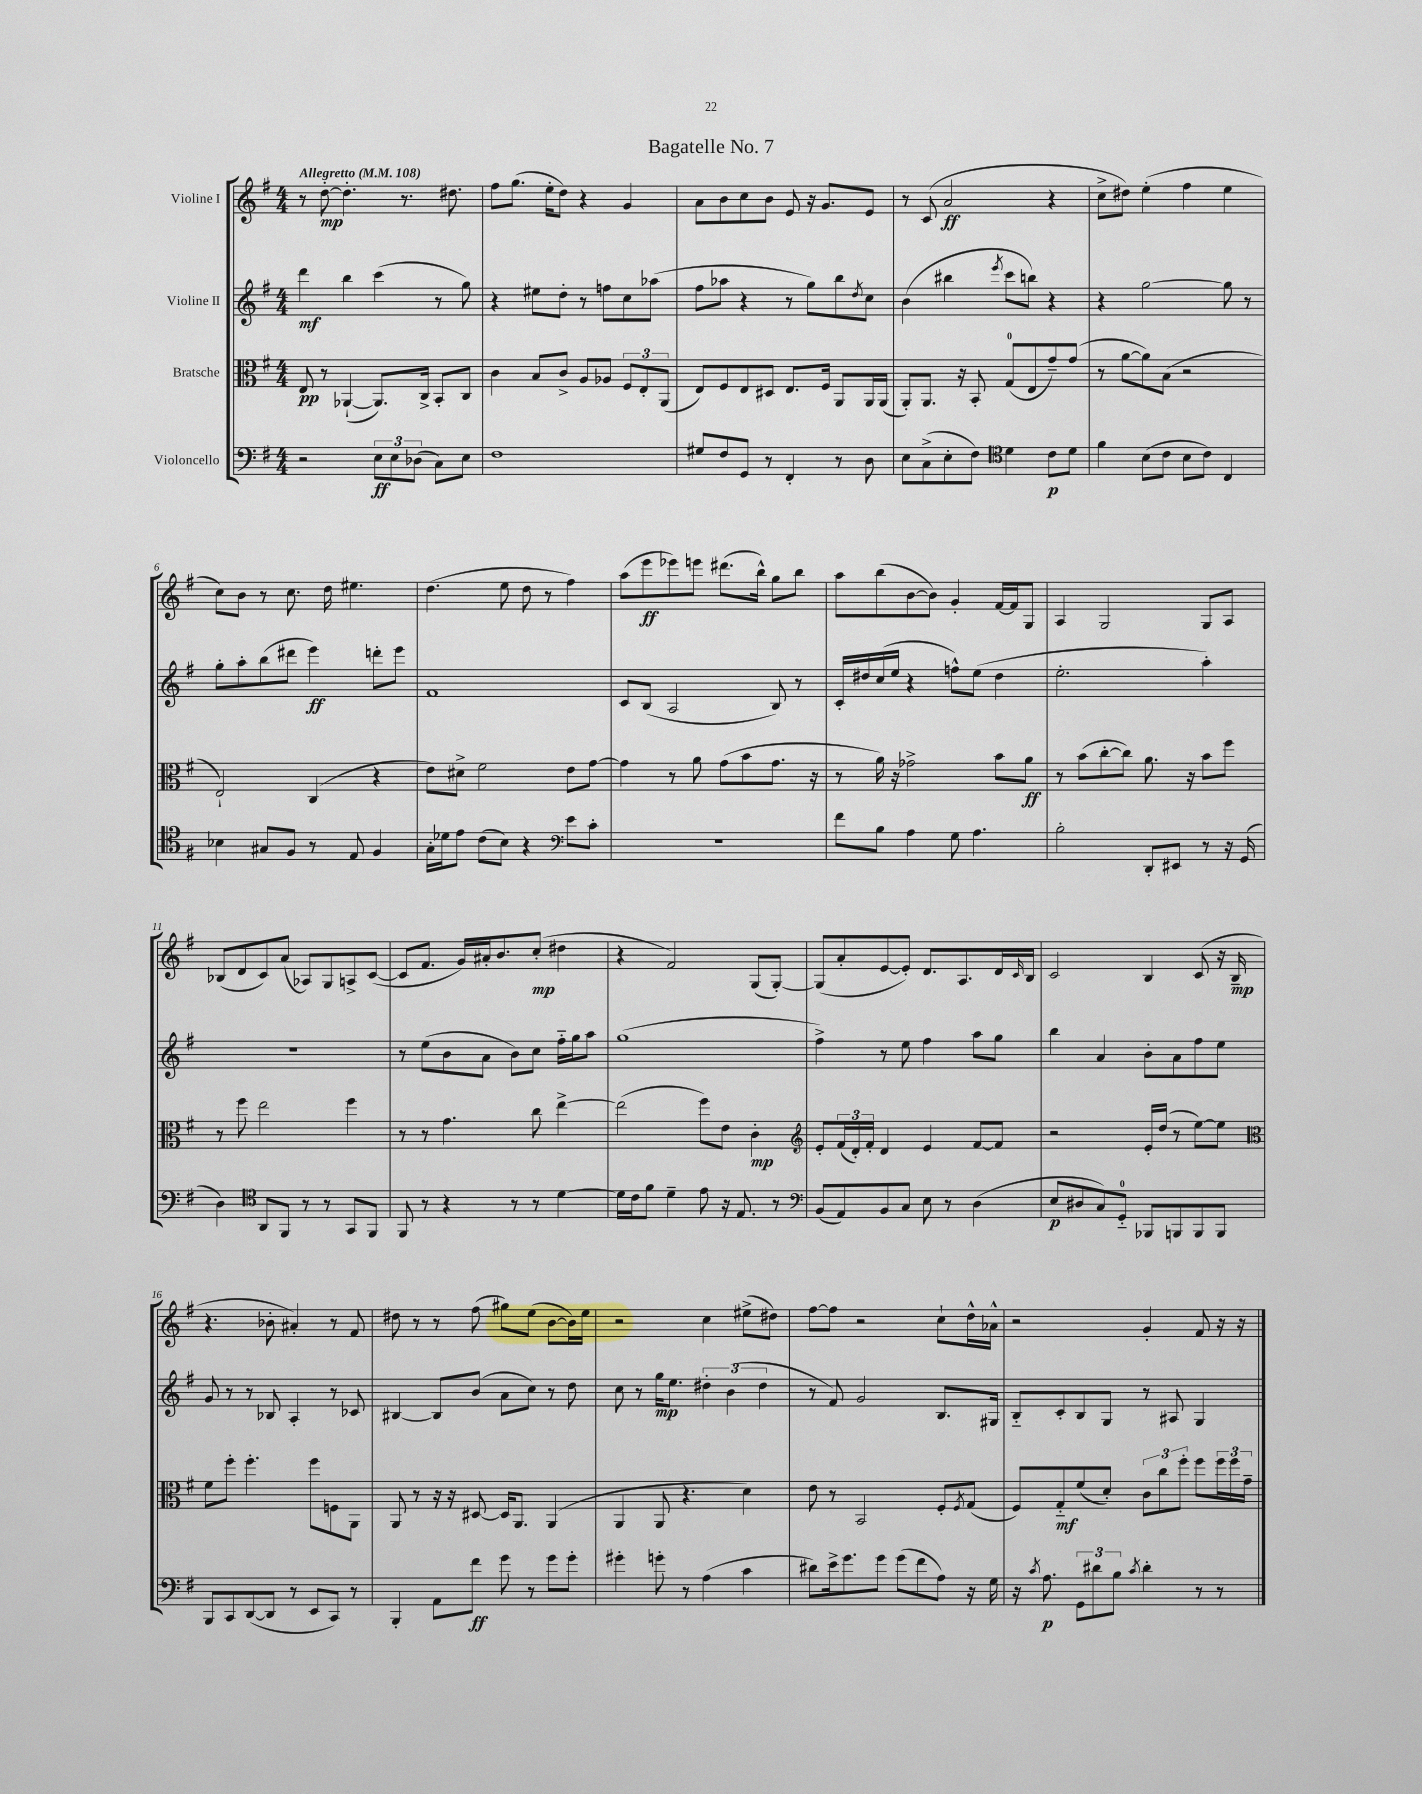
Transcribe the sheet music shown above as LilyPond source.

\header { title = "Bagatelle No. 7" }
<<
\new StaffGroup <<
\new Staff = "s0" \with { instrumentName = "Violine I" } {
    \clef treble \key g \major \numericTimeSignature \time 4/4 \tempo "Allegretto" 4 = 108
    r8 d''8~-.\mp d''4.-. r8. dis''8. |
    fis''8 g''8.( e''16-. d''8) r4 g'4 |
    a'8 b'8 c''8 b'8 e'8 r16 g'8. e'8 |
    r8 c'8( a'2\ff r4 |
    c''8-> dis''8) e''4-.( fis''4 e''4 |
    c''8) b'8 r8 c''8. d''16 eis''4. |
    d''4.( e''8 d''8 r8 fis''4) |
    a''8( e'''8\ff ees'''8) e'''8 dis'''8.( b''16-^) g''8 b''8 |
    a''8 b''8( b'8~ b'8) g'4-. fis'16~ fis'16 g8 |
    a4 g2 g8 a8 |
    bes8( d'8 c'8) a'8( aes8) g8 a8-> c'8~( |
    c'8 fis'8. g'16) ais'16-. b'8. c''8-.\mp( dis''4 |
    r4 fis'2) g8( g8~-.) |
    g8( a'8-. e'8~ e'8-.) d'8. a8. d'16 \grace { c'16 } b16 |
    c'2 b4 c'8( r16 b16--\mp |
    r4. bes'8-. ais'4-.) r8 fis'8 |
    dis''8 r8 r8 fis''8( gis''8) e''8( b'8~ b'16) e''16 |
    r2 c''4 eis''8->( dis''8) |
    fis''8~ fis''8 r2 c''8-! d''16-^ aes'16-^ |
    r2 g'4-. fis'8 r16 r16 \bar "|." |
}
\new Staff = "s1" \with { instrumentName = "Violine II" } {
    \clef treble \key g \major \numericTimeSignature \time 4/4
    d'''4\mf b''4 c'''4( r8 g''8) |
    r4 eis''8 d''8-. r8 f''8 c''8 aes''8( |
    fis''8 aes''8 r4 r8 g''8) b''8 \acciaccatura { d''8 } c''8 |
    b'4( bis''4 \acciaccatura { e'''8 } c'''8 b''8) r4 |
    r4 g''2~ g''8 r8 |
    g''8-. a''8-. b''8( dis'''8 e'''4\ff) d'''8-. e'''8 |
    fis'1 |
    c'8 b8( a2 b8) r8 |
    c'16-. dis''16 c''16( e''16 r4 f''8-^) e''8( dis''4 |
    e''2.-. a''4-.) |
    R1 |
    r8 e''8( b'8 a'8 b'8) c''8 fis''16-_ g''16 a''8 |
    g''1( |
    fis''4->) r8 e''8 fis''4 a''8 g''8 |
    b''4 a'4 b'8-. a'8 fis''8 e''8 |
    g'8 r8 r8 bes8 a4-. r8 ces'8 |
    bis4~ bis8 b'8( a'8 c''8) r8 d''8 |
    c''8 r8 g''16\mp e''8. \tuplet 3/2 { dis''4-. b'4( dis''4 } |
    r8 fis'8) g'2 b8. gis16 |
    b8-_ c'8-. b8 g8 r8 ais8 g4 \bar "|." |
}
\new Staff = "s2" \with { instrumentName = "Bratsche" } {
    \clef alto \key g \major \numericTimeSignature \time 4/4
    e8\pp r8 aes,4~-!( aes,8.) c16-> b,8-. c8 |
    c'4 b8 c'8-> a8 aes8 \tuplet 3/2 { fis8 e8-. a,8( } |
    e8) fis8 e8 dis8 e8. fis16 a,8 a,16 a,16( |
    a,8-.) a,8. r16 b,8-. g8-0( e8 g'8--) g'8( |
    r8 a'8~ a'8) b8( r2 |
    e2-!) c4( r4 |
    e'8) dis'8-> fis'2 e'8 g'8~ |
    g'4 r8 a'8 g'8( b'8 g'8. r16 |
    r8 a'16) r16 ges'2-> b'8 a'8\ff |
    r8 b'8( c''8~-. c''8) a'8. r16 b'8 fis''8 |
    r8 fis''8 e''2 fis''4 |
    r8 r8 g'4. c''8 e''4~-> |
    e''2( fis''8) e'8 c'4-.\mp |
    \clef treble e'8-. \tuplet 3/2 { fis'16( d'16-.) fis'16-. } d'4 e'4 fis'8~ fis'8 |
    r2 e'16-. d''16( r8 e''8~) e''8 |
    \clef alto fis'8 fis''8-. fis''4.-. fis''8 f8 a,8 |
    a,8 r8 r16 r16 dis8~ dis16 a,8. a,4( |
    a,4 a,8 r4. d'4) |
    e'8 r8 b,2 fis8-. \acciaccatura { fis8 } g8( |
    fis8) g8-_\mf fis'8( d'8-.) \tuplet 3/2 { c'8 c''8 fis''8-. } fis''8 \tuplet 3/2 { fis''16 fis''16 g'16-- } \bar "|." |
}
\new Staff = "s3" \with { instrumentName = "Violoncello" } {
    \clef bass \key g \major \numericTimeSignature \time 4/4
    r2 \tuplet 3/2 { e8\ff e8 des8( } c8) e8 |
    fis1 |
    gis8 fis8 g,8 r8 fis,4-. r8 d8 |
    e8 c8->( e8-. fis8) \clef tenor d'4 c'8\p d'8 |
    fis'4 b8( c'8 b8 c'8) c4 |
    bes4 gis8 fis8 r8 e8 fis4 |
    g16-. des'16 e'8 c'8( b8) r4 \clef bass e'8 c'8-. |
    R1 |
    fis'8 b8 a4 g8 a4. |
    b2-. d,8-. eis,8 r8 r16 g,16( |
    d4) \clef tenor a,8 fis,8 r8 r8 g,8 fis,8 |
    fis,8 r8 r4 r8 r8 d'4~ |
    d'16 c'16 fis'8 d'4-- e'8 r16 e8. r8 |
    \clef bass b,8( a,8) b,8 c8 e8 r8 d4( |
    e8\p dis8 c8) g,8-0-_ bes,,8 b,,8 b,,8 b,,8 |
    b,,8 c,8 d,8~( d,8 r8 e,8 c,8) r8 |
    b,,4-. a,8 fis'8\ff g'8 r8 g'8 g'8-. |
    gis'4-. g'8-. r8 a4( c'4 |
    dis'8) e'16-> g'8. g'8 g'8( fis'8 a8) r16 g16 |
    r16 \acciaccatura { c'8 } a8.\p \tuplet 3/2 { g,8 dis'8 b8 } \acciaccatura { c'8 } dis'4-. r8 r8 \bar "|." |
}
>>
>>
